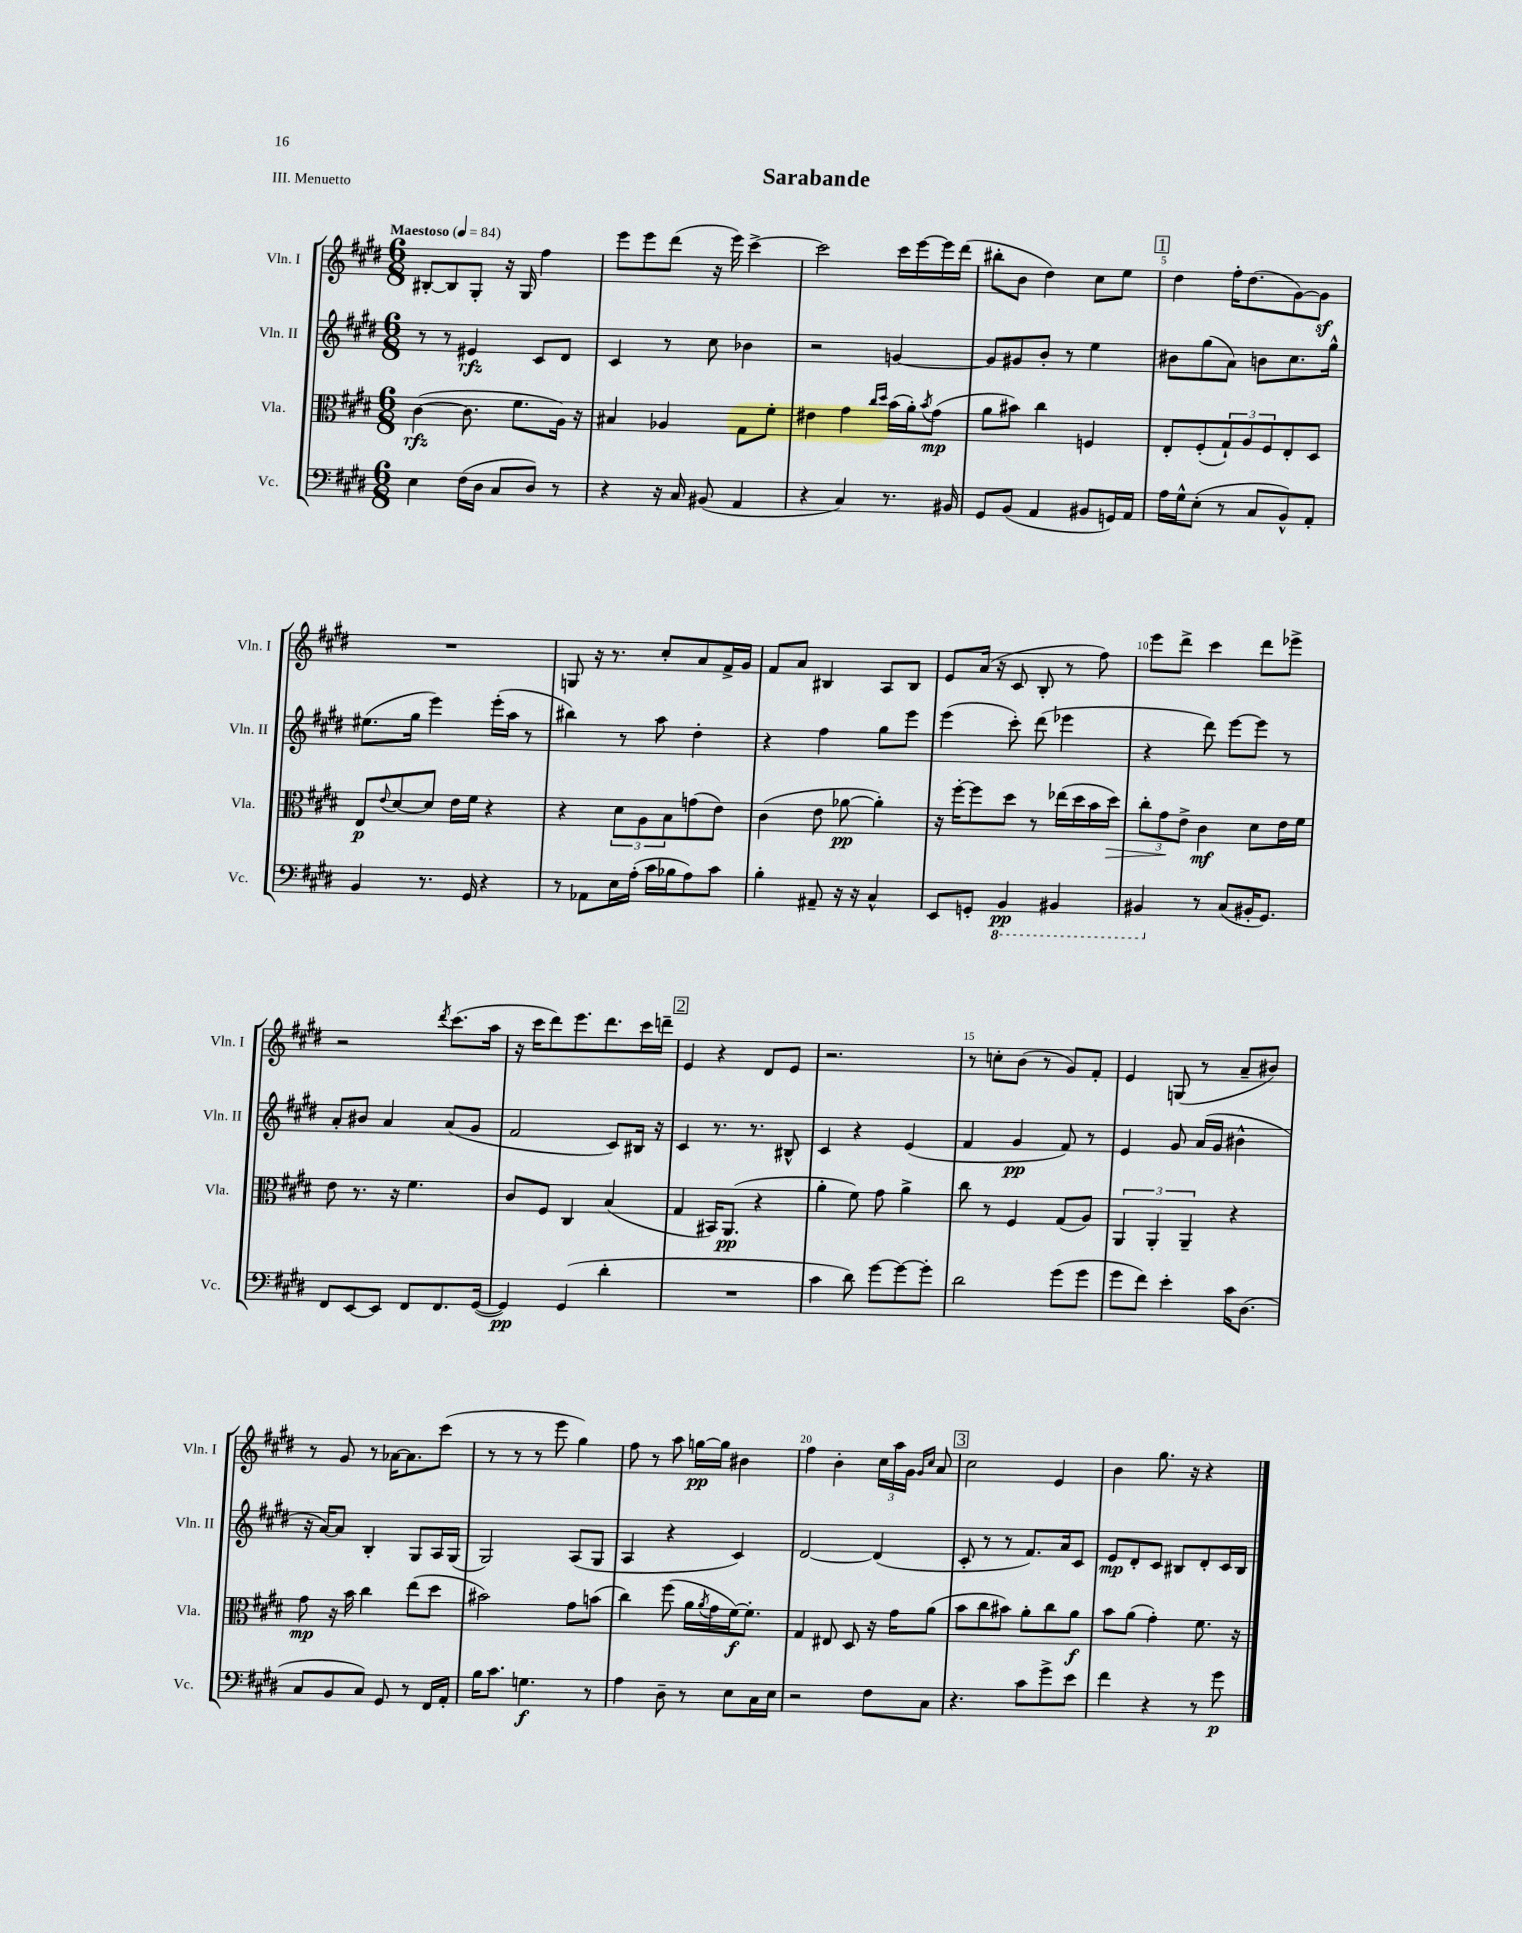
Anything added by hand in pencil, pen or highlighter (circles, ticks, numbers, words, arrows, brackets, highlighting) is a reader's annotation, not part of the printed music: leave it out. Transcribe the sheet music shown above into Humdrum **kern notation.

**kern	**dynam	**kern	**dynam	**kern	**dynam	**kern	**dynam
*part4	*part4	*part3	*part3	*part2	*part2	*part1	*part1
*staff4	*staff4	*staff3	*staff3	*staff2	*staff2	*staff1	*staff1
*I"Vc.	*	*I"Vla.	*	*I"Vln. II	*	*I"Vln. I	*
*I'Vc.	*	*I'Vla.	*	*I'Vln. II	*	*I'Vln. I	*
*clefF4	*	*clefC3	*	*clefG2	*	*clefG2	*
*k[f#c#g#d#]	*	*k[f#c#g#d#]	*	*k[f#c#g#d#]	*	*k[f#c#g#d#]	*
*M6/8	*	*M6/8	*	*M6/8	*	*M6/8	*
*MM84	*	*MM84	*	*MM84	*	*MM84	*
=1	=1	=1	=1	=1	=1	=1	=1
!	!	!	!	!	!	!LO:TX:a:B:t=Maestoso	!
4E\	.	([4c#\	rfz	8r	.	[8B#X'/L	.
.	.	.	.	8r	.	8B#/]	.
(16F#\LL	.	8.c#\]	.	4e#X/	rfz	8G#'/J	.
16D#\JJ	.	.	.	.	.	.	.
8C#/L	.	.	.	.	.	16r	.
.	.	8.f#\L	.	.	.	16G#/	.
8D#/J)	.	.	.	8c#/L	.	4ff#\	.
8r	.	16A\Jk)	.	8d#/J	.	.	.
.	.	16r	.	.	.	.	.
=2	=2	=2	=2	=2	=2	=2	=2
4r	.	4B#X/	.	4c#/	.	8eee\L	.
.	.	.	.	.	.	8eee\	.
16r	.	4A-X/	.	8r	.	(8ddd#\J	.
16C#/	.	.	.	.	.	.	.
(8BB#X/	.	.	.	8cc#\	.	16r	.
.	.	.	.	.	.	16eee\)	.
4AA/	.	8G#\L	.	4b-X\	.	[4ccc#^\	.
.	.	8f#'\J	.	.	.	.	.
=3	=3	=3	=3	=3	=3	=3	=3
4r	.	4e#X\	.	2r	.	2ccc#\]	.
4C#/)	.	4g#\	.	.	.	.	.
.	.	16qqcc#/LL	.	.	.	.	.
.	.	16qqdd#/JJ	.	.	.	.	.
8.r	.	(16b\LL	.	[4gn/	.	16ccc#\LL	.
.	.	16a'\J)	.	.	.	[16eee\	.
.	.	8qb/	.	.	.	.	.
.	.	(8g#\J	mp	.	.	16eee\]	.
16BB#X/	.	.	.	.	.	(16ddd#\JJ	.
=4	=4	=4	=4	=4	=4	=4	=4
8GG#/L	.	8a\L	.	8g/L]	.	8bb#X'\L	.
(8BB/J	.	8b#X\J)	.	8g#X/	.	8b\J	.
4AA/	.	4cc#\	.	8b'/J	.	4dd#\)	.
.	.	.	.	8r	.	.	.
8BB#X/L	.	4Fn/	.	4ee\	.	8cc#\L	.
16GGn/L)	.	.	.	.	.	8ee\J	.
16AA/JJ	.	.	.	.	.	.	.
!!LO:REH:place=s1:t=1
=5	=5	=5	=5	=5	=5	=5	=5
16A\LL	.	8E'/L	.	8b#X\L	.	4dd#\	.
16G#^^\J	.	.	.	.	.	.	.
(8E'\J	.	(8F#'/	.	(8gg#\	.	.	.
8r	.	12G#`/)	.	8a\J)	.	16ff#'\KL	.
.	.	.	.	.	.	(8.dd#\	.
.	.	12A/	.	.	.	.	.
8C#/L	.	.	.	8bn\L	.	.	.
.	.	12F#/	.	.	.	.	.
8BB^^/)	.	8E'/	.	8.cc#\	.	[8g#\)	.
8AA'/J	.	8D#/J	.	.	.	8g#z\J]	.
.	.	.	.	16gg#^^\Jk	.	.	.
!!LO:LB:g=z
=6	=6	=6	=6	=6	=6	=6	=6
4BB/	.	8E/L	p	(8.ee#X\L	.	2.r	.
.	.	8qqe/	.	.	.	.	.
.	.	[8d#/	.	.	.	.	.
.	.	.	.	16gg#\Jk	.	.	.
8.r	.	8d#/J]	.	4eee\)	.	.	.
.	.	16e\LL	.	.	.	.	.
16GG#/	.	16f#\JJ	.	.	.	.	.
4r	.	4r	.	(16eee'\LL	.	.	.
.	.	.	.	16aa\JJ	.	.	.
.	.	.	.	8r	.	.	.
=7	=7	=7	=7	=7	=7	=7	=7
8r	.	4r	.	4bb#X\)	.	8Gn/	.
8AA-X\L	.	.	.	.	.	16r	.
.	.	.	.	.	.	8.r	.
16E\L	.	12d#\L	.	8r	.	.	.
(16A'\JJ	.	.	.	.	.	.	.
.	.	12A\	.	.	.	.	.
16c#\LL	.	.	.	8aa\	.	8cc#'/L	.
.	.	12B\	.	.	.	.	.
16B-X\J	.	.	.	.	.	.	.
8A\)	.	(8gn\	.	4dd#'\	.	8a/	.
8c#\J	.	8e\J)	.	.	.	16f#^/L	.
.	.	.	.	.	.	16g#/JJ	.
=8	=8	=8	=8	=8	=8	=8	=8
4B'\	.	(4c#\	.	4r	.	8f#/L	.
.	.	.	.	.	.	8a/J	.
8AA#X~/	.	8e\	.	4ff#\	.	4B#X/	.
16r	.	[8a-X\	pp	.	.	.	.
16r	.	.	.	.	.	.	.
4C#^^/	.	4a-'\])	.	8gg#\L	.	8A/L	.
.	.	.	.	8eee\J	.	8B#/J	.
=9	=9	=9	=9	=9	=9	=9	=9
8EE/L	.	16r	.	(4eee\	.	8e/L	.
.	.	[16ff#'\KL	.	.	.	.	.
8GGn'/J	.	8ff#\]	.	.	.	(16a/Jk	.
.	.	.	.	.	.	16r	.
*8ba	*	*	*	*	*	*	*
4BBB/	pp	8dd#\J	.	8ccc#'\)	.	8c#/	.
.	.	8r	.	(8ddd#\	.	8B'/	.
4BBB#X/	.	(16ee-X\LL	.	4eee-X\	.	8r	.
.	.	16dd#\	.	.	.	.	.
.	.	16b\	.	.	.	8ff#\)	.
!	!	!	!LO:HP:b	!	!	!	!
.	.	16dd#\JJ)	>	.	.	.	.
=10	=10	=10	=10	=10	=10	=10	=10
4BBB#X/	.	12cc#'\L	.	4r	.	8eee\L	.
.	.	12g#\	.	.	.	.	.
.	.	.	.	.	.	8ddd#^\J	.
.	.	12e^\J	]	.	.	.	.
*X8ba	*	*	*	*	*	*	*
8r	.	4c#\	mf	8ddd#\)	.	4ccc#\	.
(8C#/L	.	.	.	[8eee\L	.	.	.
16BB#X'/K	.	8d#\L	.	8eee\J]	.	8ddd#\L	.
8.GG#/J)	.	.	.	.	.	.	.
.	.	16e\L	.	8r	.	8eee-X^\J	.
.	.	16f#\JJ	.	.	.	.	.
!!LO:LB:g=z
=11	=11	=11	=11	=11	=11	=11	=11
8FF#/L	.	8e\	.	8a'/L	.	2r	.
[8EE/	.	8.r	.	8b#X/J	.	.	.
8EE/J]	.	.	.	4a/	.	.	.
.	.	16r	.	.	.	.	.
8FF#/L	.	4.f#\	.	.	.	.	.
.	.	.	.	.	.	8qddd#/	.
8.FF#/	.	.	.	(8a/L	.	(8.ccc#\L	.
.	.	.	.	8g#/J	.	.	.
([16GG#/Jk	.	.	.	.	.	16aa\Jk	.
=12	=12	=12	=12	=12	=12	=12	=12
4GG#/])	pp	8c#/L	.	2f#/	.	16r	.
.	.	.	.	.	.	16ccc#\KL	.
.	.	8F#/J	.	.	.	8ddd#\)	.
(4GG#/	.	4C#/	.	.	.	8.eee\	.
.	.	.	.	.	.	8.ddd#\	.
4d#'\	.	(4B/	.	8c#/L)	.	.	.
.	.	.	.	16B#X/Jk	.	16ccc#\L	.
.	.	.	.	16r	.	16dddn~\JJ	.
!!LO:REH:place=s1:t=2
=13	=13	=13	=13	=13	=13	=13	=13
2.r	.	4G#/	.	4c#/	.	4e/	.
.	.	16BB#X/KL)	.	8.r	.	4r	.
.	.	(8.AA/J	pp	.	.	.	.
.	.	.	.	8.r	.	.	.
.	.	4r	.	.	.	8d#/L	.
.	.	.	.	8B#X^^/	.	8e/J	.
=14	=14	=14	=14	=14	=14	=14	=14
4c#\	.	4a'\	.	4c#/	.	2.r	.
8d#\)	.	8f#\)	.	4r	.	.	.
[8g#\L	.	8g#\	.	.	.	.	.
8g#\_	.	4a^\	.	(4e/	.	.	.
8g#'\J]	.	.	.	.	.	.	.
=15	=15	=15	=15	=15	=15	=15	=15
2d#\	.	8cc#\	.	4f#/	.	8r	.
.	.	8r	.	.	.	8ccn'\L	.
.	.	4F#/	.	4g#/	pp	(8b\J	.
.	.	.	.	.	.	8r	.
(8g#\L	.	(8G#/L	.	8f#/)	.	8g#/L)	.
8g#\J	.	8A/J)	.	8r	.	8f#'/J	.
=16	=16	=16	=16	=16	=16	=16	=16
8g#\L	.	6AA/	.	4e/	.	4e/	.
8f#\J)	.	.	.	.	.	.	.
.	.	6AA'/	.	.	.	.	.
4e'\	.	.	.	8g#/	.	(8Gn/	.
.	.	6AA~/	.	.	.	.	.
.	.	.	.	(16a/LL	.	8r	.
.	.	.	.	16g#/JJ	.	.	.
16c#\KL	.	4r	.	4b#X^^\	.	8a~/L	.
(8.D#\J	.	.	.	.	.	.	.
.	.	.	.	.	.	8b#X/J)	.
!!LO:LB:g=z
=17	=17	=17	=17	=17	=17	=17	=17
8C#/L	.	8g#\	mp	16r	.	8r	.
.	.	.	.	[16a/KL)	.	.	.
8BB/	.	16r	.	8a/J]	.	8g#/	.
.	.	16b\	.	.	.	.	.
8C#/J)	.	4cc#\	.	4B'/	.	8r	.
8GG#/	.	.	.	.	.	[16a-X\KL	.
.	.	.	.	.	.	8.a-\]	.
8r	.	(8ee\L	.	8G#/L	.	.	.
16FF#/LL	.	8dd#\J	.	16A/L	.	(8ccc#\J	.
16AA'/JJ	.	.	.	(16G#/JJ	.	.	.
=18	=18	=18	=18	=18	=18	=18	=18
16B\KL	.	2b#X\)	.	2G#/)	.	8r	.
8.c#\J	.	.	.	.	.	.	.
.	.	.	.	.	.	8r	.
4.Gn\	f	.	.	.	.	8r	.
.	.	.	.	.	.	8eee\	.
.	.	8g#\L	.	(8A/L	.	4gg#\)	.
8r	.	(8bn\J	.	8G#/J	.	.	.
=19	=19	=19	=19	=19	=19	=19	=19
4A\	.	4cc#\)	.	4A/	.	8ff#\	.
.	.	.	.	.	.	8r	.
8D#~\	.	(8ff#\	.	4r	.	8aa\	.
8r	.	16a\LL	.	.	.	[16ggn\LL	pp
.	.	8qa/	.	.	.	.	.
.	.	16g#\	.	.	.	16gg\JJ]	.
8E\L	.	[16f#\J)	f	4c#/)	.	4b#X\	.
.	.	8.f#'\J]	.	.	.	.	.
16C#\L	.	.	.	.	.	.	.
16E\JJ	.	.	.	.	.	.	.
=20	=20	=20	=20	=20	=20	=20	=20
2r	.	4G#/	.	[2d#/	.	4ff#\	.
.	.	8E#X/	.	.	.	4b'\	.
.	.	8D#/	.	.	.	.	.
8F#\L	.	16r	.	(4d#/]	.	24cc#\LL	.
.	.	.	.	.	.	24aa\	.
.	.	16g#\KL	.	.	.	.	.
.	.	.	.	.	.	24g#\JJ	.
.	.	.	.	.	.	16qqg#/LL	.
.	.	.	.	.	.	16qqcc#/JJ	.
8C#\J	.	(8a\J	.	.	.	8a/	.
!!LO:REH:place=s1:t=3
=21	=21	=21	=21	=21	=21	=21	=21
4.r	.	8b\L	.	8c#'/	.	2cc#\	.
.	.	8cc#\	.	8r	.	.	.
.	.	8b#X\J)	.	8r	.	.	.
8c#\L	.	8a'\L	.	8.f#/L)	.	.	.
8g#^\	.	8cc#\	.	.	.	4e/	.
.	.	.	.	16a/k	.	.	.
8e\J	.	8a\J	f	8c#/J	.	.	.
=22	=22	=22	=22	=22	=22	=22	=22
4f#\	.	8b\L	.	8e/L	mp	4b\	.
.	.	(8a\J	.	8d#'/	.	.	.
4r	.	4g#'\)	.	8c#/J	.	8.gg#\	.
.	.	.	.	8B#X/L	.	.	.
.	.	.	.	.	.	16r	.
8r	.	8.f#\	.	8d#'/	.	4r	.
8g#\	p	.	.	16c#/L	.	.	.
.	.	16r	.	16B#/JJ	.	.	.
==	==	==	==	==	==	==	==
*-	*-	*-	*-	*-	*-	*-	*-
